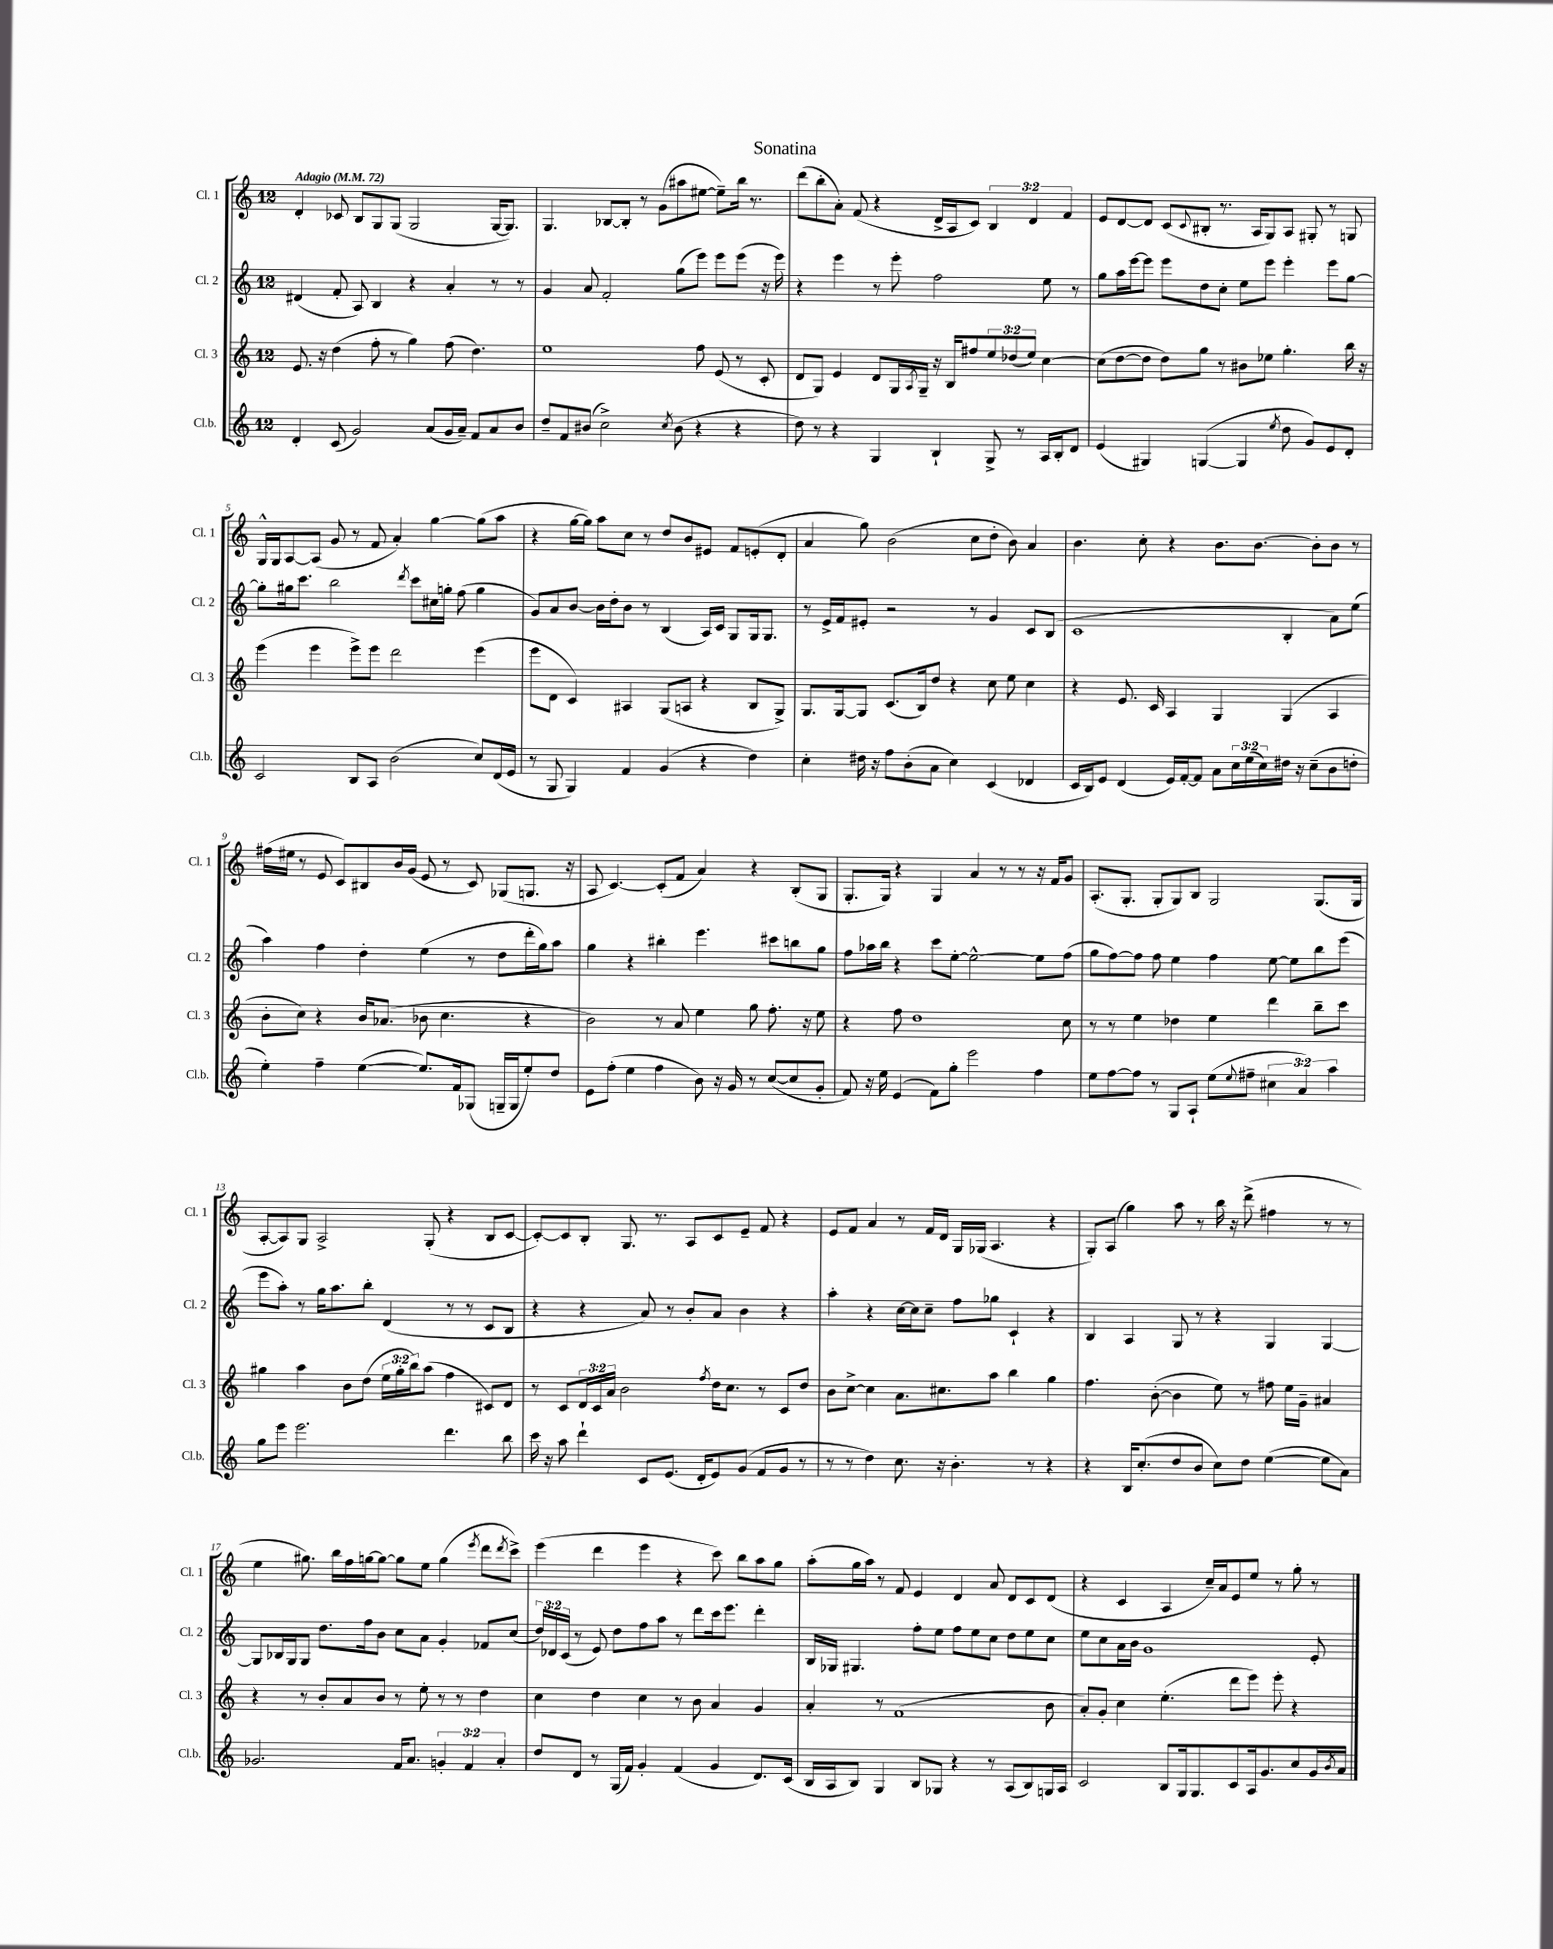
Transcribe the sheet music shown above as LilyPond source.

\header { title = "Sonatina" }
<<
\new StaffGroup <<
\new Staff = "s0" \with { instrumentName = "Cl. 1" shortInstrumentName = "Cl. 1" } {
    \clef treble \key c \major \once \override Staff.TimeSignature.style = #'single-digit \time 12/8 \override Staff.TupletNumber.text = #tuplet-number::calc-fraction-text \tempo "Adagio" 4 = 72
    d'4-. ces'8 b8 g8 g8( g2 g16~ g8.) |
    g4. bes8~ bes8-. r8 g'8( ais''8 eis''8~ eis''8--) b''16 r8. |
    d'''8( b''8-. a'8-.) f'8( r4 d'16-> a16 c'8) \tuplet 3/2 { b4 d'4 f'4 } |
    e'8 d'8~ d'8 c'8( \appoggiatura { c'8 } bis8-. r8. a16 g8) a8 gis8-. r8 g8 |
    g16-^ g16 a8~ a8( g'8 r8 f'8 a'4-.) g''4~ g''8( a''8 |
    r4 g''16~ g''16) a''8 c''8 r8 d''8 b'8 eis'8 f'8 e'8-.( d'8-. |
    a'4 g''8) b'2( c''8 d''8-. b'8) a'4 |
    b'4. c''8-. r4 b'8. b'8.~ b'8-. b'8 r8 |
    fis''16( eis''16 r8 e'8 c'8) bis8 b'16 g'16( e'8 r8 c'8) ges8( g8. r16 |
    a8 c'4.~) c'8-.( f'8 a'4) r4 b8-.( g8 |
    g8.-. g16) r4 g4 a'4 r8 r8 r16 f'16 g'8 |
    a8.-.( g8.-. g8-. g8) b8 g2 g8.( g16 |
    a8~-. a8) g8 a2-> g8-.( r4 b8 c'8~ |
    c'8~-.) c'8 b8-. g8. r8. a8 c'8 e'8-- f'8 r4 |
    e'8 f'8 a'4 r8 f'16 d'16 g16 ges16( a4. r4 |
    g8-.) a8( g''4) a''8 r8 b''16 r16 d'''8->( fis''4 r8 r8 |
    e''4 gis''8.) b''16 f''16 g''16~ g''8~ g''8 e''8 g''4( \acciaccatura { e'''8 } d'''8 \acciaccatura { d'''8 } c'''8->) |
    e'''4( d'''4 e'''4 r4 c'''8) b''8 a''8 g''8 |
    a''8-.( g''16 a''16) r8 f'8 e'4 d'4 a'8 d'8 c'8 d'8( |
    r4 c'4 a4 c''16--) a'16 e'8 e''8 r8 g''8-. r8 \bar "|." |
}
\new Staff = "s1" \with { instrumentName = "Cl. 2" shortInstrumentName = "Cl. 2" } {
    \clef treble \key c \major \once \override Staff.TimeSignature.style = #'single-digit \time 12/8 \override Staff.TupletNumber.text = #tuplet-number::calc-fraction-text
    dis'4( f'8-. a8) b4 r4 a'4-. r8 r8 |
    g'4 a'8 f'2-. g''8( e'''8) e'''8 e'''8( r16 e'''16) |
    r4 e'''4 r8 e'''8-. f''2 e''8 r8 |
    g''8 a''16 e'''16~ e'''8 e'''8 d''8 c''8-. e''8 e'''8 e'''4-. e'''8 g''8~ |
    g''8-. gis''16 c'''8. b''2 \acciaccatura { d'''8 } c'''8 cis''16 g''16-. f''8( g''4 |
    g'8) a'8 b'8~ b'16 d''16-. b'8 r8 b4( a16) c'16 g8 g16 g8. |
    r8 e'16-> f'16 eis'8-. r2 r8 g'4 c'8 b8( |
    c'1 b4-. a'8) e''8( |
    a''4) f''4 d''4-. e''4( r8 d''8 d'''16-. g''16) a''8 |
    g''4 r4 bis''4-. e'''4. cis'''8 b''8 g''8 |
    f''8 aes''16 b''16 r4 c'''8 e''8~-. e''2~-^ e''8 f''8( |
    g''8 f''8~) f''8 f''8 e''4 f''4 e''8~ e''8 b''8 e'''8( |
    e'''8 a''8-.) r8 g''16 a''8. b''8-. d'4( r8 r8 c'8 b8 |
    r4 r4 a'8) r8 b'8-. a'8 b'4 r4 |
    a''4-. r4 c''16~ c''16 c''8-- f''8 ges''8 c'4-! r4 |
    b4 a4 g8 r8 r4 g4 g4~ |
    g8 bes16 g16 g8 d''8. f''16 b'8 c''8 a'8 g'4-. fes'8 c''8( |
    \tuplet 3/2 { d''16) des'16 c'16( } r8 e'8) d''8 f''8 a''8 r8 d'''8 c'''16 e'''8. d'''4-. |
    b16 ges16 gis4. f''8-. e''8 f''8 e''8 c''8 d''8 e''8 c''8 |
    e''8 c''8 a'16 b'16 g'1 e'8-. \bar "|." |
}
\new Staff = "s2" \with { instrumentName = "Cl. 3" shortInstrumentName = "Cl. 3" } {
    \clef treble \key c \major \once \override Staff.TimeSignature.style = #'single-digit \time 12/8 \override Staff.TupletNumber.text = #tuplet-number::calc-fraction-text
    e'8. r16 d''4( f''8-. r8 g''4) f''8( d''4.) |
    e''1 f''8 e'8( r8 c'8-. |
    d'8 g8) e'4 d'8 g16 \acciaccatura { a8 } g16-- r16 b16 fis''8 \tuplet 3/2 { e''8 des''8( e''8) } c''4~ |
    c''8( d''8~ d''8 d''8) g''8 r8 bis'8 ees''8 g''4.-. b''16 r16 |
    e'''4( e'''4 e'''8->) e'''8 d'''2 e'''4( |
    e'''8 d'8 c'4) ais4 g8( a8 r4 b8 g8->) |
    g8. g16~ g8 c'8.( b16) d''8 r4 c''8 e''8 c''4 |
    r4 e'8. c'16 a4 g4 g4( a4 |
    b'8-. c''8) r4 b'16 aes'8.( bes'8 c''4. r4 |
    b'2) r8 a'8 e''4 g''8 f''8.-. r16 e''8 |
    r4 f''8 d''1 c''8 |
    r8 r8 e''4 des''4 e''4 d'''4 b''8-- c'''8 |
    gis''4 a''4 b'8 d''8( \tuplet 3/2 { e''16 gis''16-. b''16) } a''8( f''4 cis'8) d'8 |
    r8 c'8 \tuplet 3/2 { d'16 c'16 a'16 } b'2 \acciaccatura { f''8 } d''16 c''8. r8 c'8 d''8 |
    b'8 c''8~-> c''4 a'8. cis''8. a''8 b''4 g''4 |
    f''4. b'8~-.( b'4 e''8) r8 fis''8 e''16 g'16-- ais'4 |
    r4 r8 b'8-. a'8 b'8 r8 e''8-. r8 r8 d''4 |
    c''4 d''4 c''4 r8 b'8 a'4 g'4 |
    a'4-. r8 f'1( b'8 |
    a'8-.) g'8-. c''4 e''4.-.( d'''8 e'''8) e'''8-. r4 \bar "|." |
}
\new Staff = "s3" \with { instrumentName = "Cl.b." shortInstrumentName = "Cl.b." } {
    \clef treble \key c \major \once \override Staff.TimeSignature.style = #'single-digit \time 12/8 \override Staff.TupletNumber.text = #tuplet-number::calc-fraction-text
    d'4-. c'8( g'2) a'8( g'16 a'16--) f'8 a'8 b'8 |
    d''8-- f'8 bis'8( c''2->) \acciaccatura { c''8 } bis'8( r4 r4 |
    d''8) r8 r4 g4 b4-! g8-> r8 a16 b16-. d'8 |
    e'4( gis4) g4~( g4 \acciaccatura { e''8 } d''8 g'8) e'8 d'8-. |
    c'2 b8 a8 b'2( c''8) d'16( e'16 |
    r8 g8 g4) f'4 g'4( r4 d''4) |
    c''4-. dis''16 r16 f''8 b'8-.( a'8 c''4) c'4( des'4 |
    c'16 b16) e'8 d'4( e'16) f'16~-. f'8 a'8 \tuplet 3/2 { c''16 e''16( c''16) } dis''16 r16 c''8--( b'8 d''8-. |
    e''4-.) f''4-- e''4~( e''8.) f'16 ges8( g16-- g16 e''8-.) d''8 |
    e'8 f''8-.( e''4 f''4 b'8) r16 g'16 r8 c''8~( c''8 g'8-. |
    f'8) r16 e''16 e'4( f'8) g''8-. e'''2 f''4 |
    e''8 f''8~ f''8 r8 g8 a8-! e''8( \appoggiatura { e''8 } fis''8-- \tuplet 3/2 { cis''4 a'4) a''4 } |
    g''8 e'''8 e'''2. d'''4. b''8 |
    c'''16 r16 a''8 d'''4-! c'8 e'8.( d'16-. e'8) g'8( f'8 g'8 r8 |
    r8 r8 d''4) c''8. r16 b'4.-. r8 r4 |
    r4 b16 c''8.-.( d''8 b'8 c''8) d''8 e''4~( e''8 a'8) |
    ges'2. f'16 a'8. \tuplet 3/2 { g'4-. f'4 a'4-. } |
    d''8 d'8 r8 g16( f'16) g'4-. f'4( g'4 d'8.) c'16( |
    b16 a16 b8) g4 b8 ges8 r4 r8 a8( b8) g16 a16 |
    c'2 b8 g16 g8. c'8 a16 g'8. c''8 g'16 \acciaccatura { b'8 } a'16 \bar "|." |
}
>>
>>
